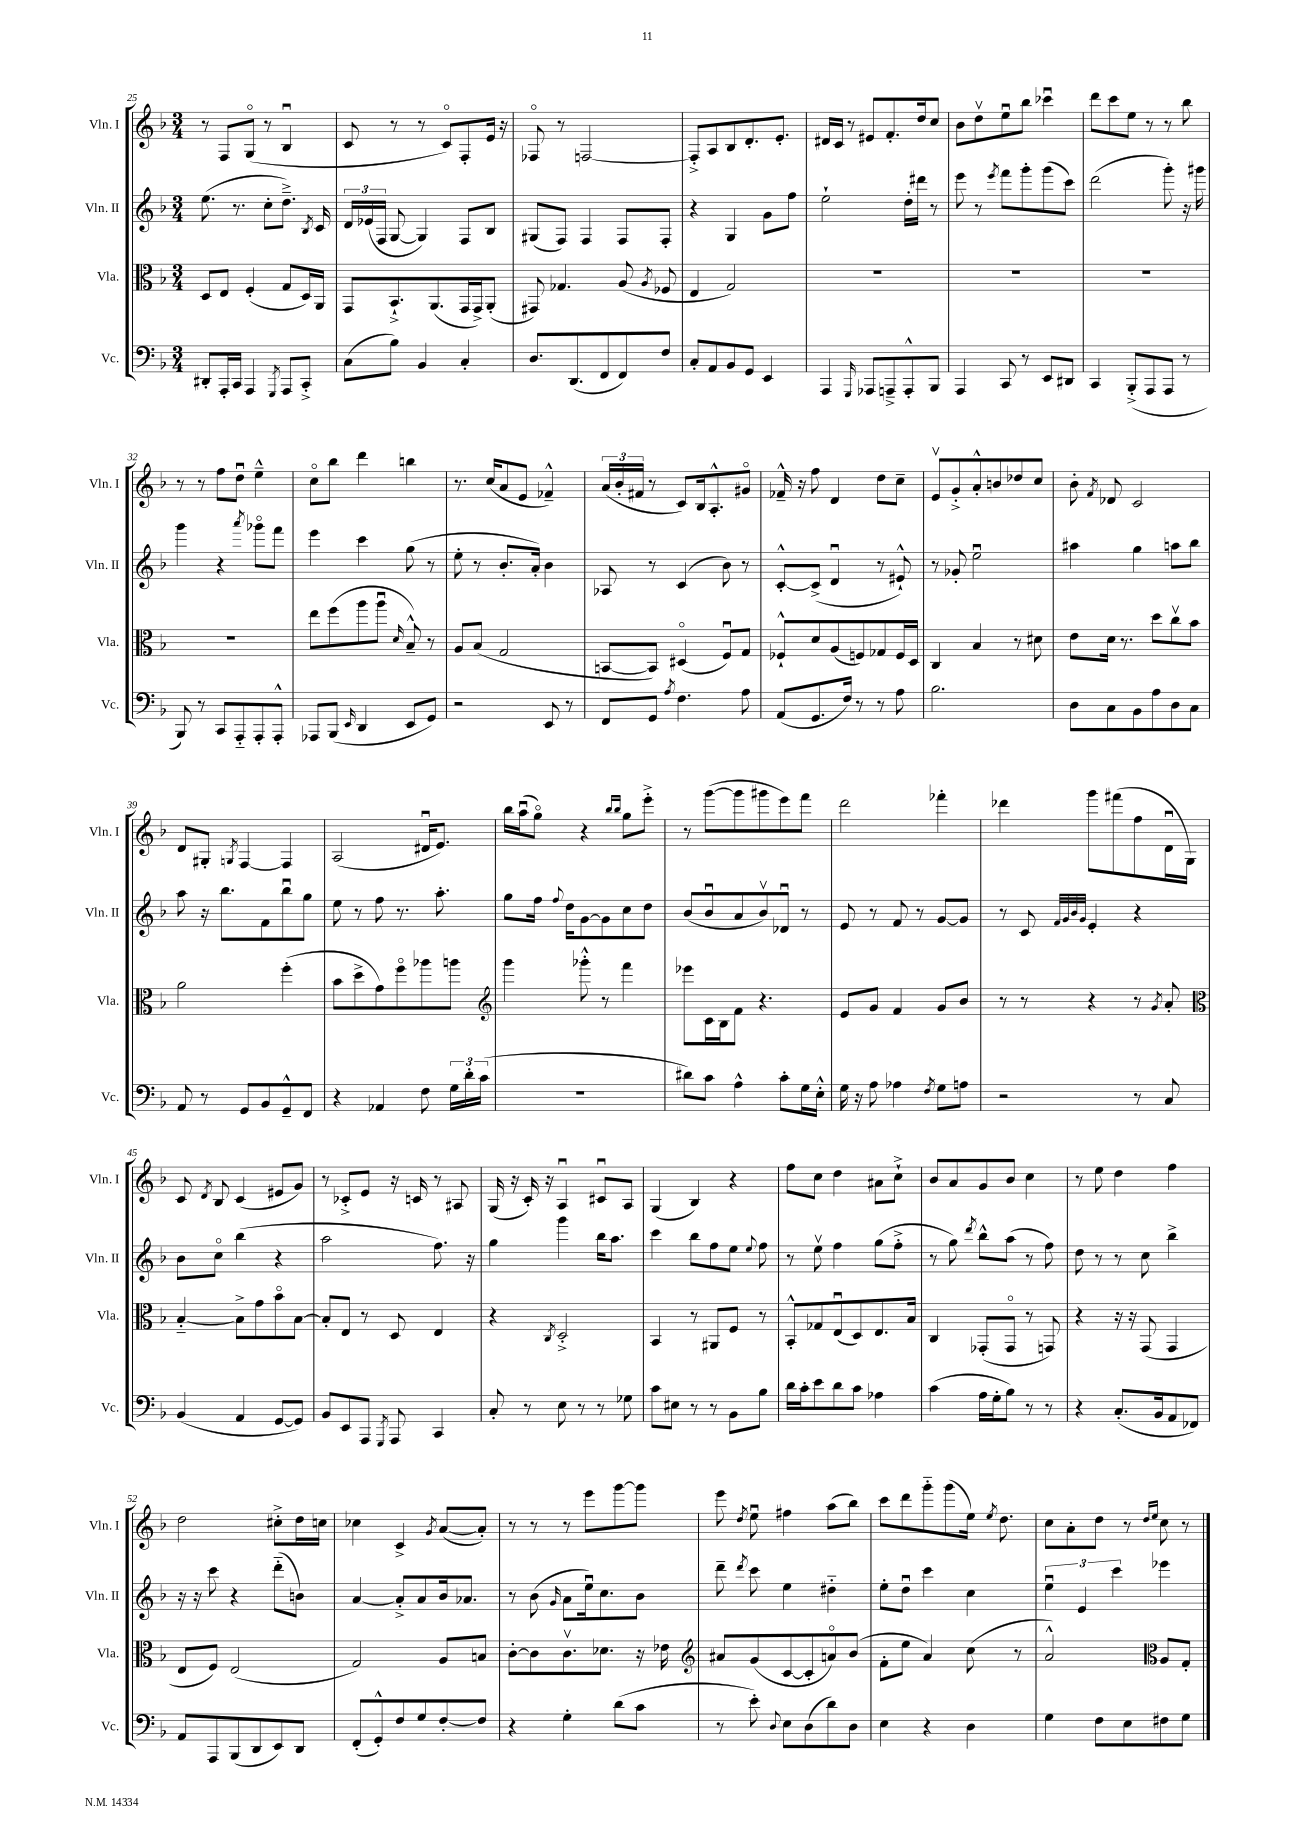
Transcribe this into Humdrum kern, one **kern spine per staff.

**kern	**kern	**kern	**kern
*staff4	*staff3	*staff2	*staff1
*clefF4	*clefC3	*clefG2	*clefG2
*k[b-]	*k[b-]	*k[b-]	*k[b-]
*M3/4	*M3/4	*M3/4	*M3/4
8DD#'	8D	(8.ee	8r
16AAA'	8E	.	8F
16CC	.	8.r	.
4AAA	(4F'	.	(8Go
.	.	8cc'	8r
8qGGG	.	.	.
8AAA	8G	8.dd~^)	4B-u
8CC'^	16D)	.	.
.	.	8qB-	.
.	16AA	16c	.
=	=	=	=
(8C	8GG	24d	8c
.	.	(24e-	.
.	.	24F	.
8B-)	8.BB-`^	[8G	8r
4BB-	.	4G])	8r
.	(8.AA	.	.
.	.	.	8co)
4C'	16GG	8F	8F'
.	16GG^)	.	.
.	(8AA'	8B-	16e
.	.	.	16r
=	=	=	=
8.D	8GG#)	(8G#	8F-o
.	4.G-	8F)	8r
(8.DD	.	.	.
.	.	4F	[2F
8FF	.	.	.
8FF)	(8A	8F	.
.	8qA	.	.
8F	8F-	8F'	.
=	=	=	=
8C'	4E	4r	8F'^]
8AA	.	.	8A
8BB-	2G)	4G	8B-
8GG	.	.	8.d'
4EE	.	8g	.
.	.	.	8.e'
.	.	8ff	.
=	=	=	=
4AAA	2.r	2ee`	16d#
.	.	.	16c
.	.	.	8r
16qqGGG	.	.	.
8AAA-	.	.	8e#
8AAA~^	.	.	8.f'
8AAA'^^	.	16dd'	.
.	.	16ddd#	16dd
8BBB-	.	8r	8cc
=	=	=	=
4AAA	2.r	8eee	8b-
.	.	8r	8ddv
.	.	8qeee	.
8CC	.	8fff	8eeu
8r	.	8ggg'	8bb-
8EE	.	(8ggg	4ccc-u
8DD#	.	8ccc)	.
=	=	=	=
4CC	2.r	(2ddd	8ddd
.	.	.	8ccc
(8BBB-'^	.	.	8ee
8AAA	.	.	8r
8AAA	.	8ggg')	8r
8r	.	16r	8bb-
.	.	16ggg#	.
=	=	=	=
8BBB-)	2.r	4ggg	8r
8r	.	.	8r
8CC	.	4r	8ff
8AAA'~	.	.	8ddu
.	.	8qaaa	.
8AAA'	.	8ggg-o	4ee~^^
8AAA'^^	.	8fff	.
=	=	=	=
8AAA-	8ee	4eee	8cco
(8BBB-	(8ff	.	8bb-
16qqEE	.	.	.
4DD	8aa	4ccc	4ddd
.	8aau	.	.
.	16qqd	.	.
8EE	8B-~^^)	(8gg	4bb
8GG)	8r	8r	.
=	=	=	=
2r	8A	8ee'	8.r
.	(8B-	8r	.
.	.	.	(16cc
.	2G	8.b-'	8a
.	.	.	8e
.	.	16a')	.
8EE	.	4b-	4f-~^^)
8r	.	.	.
=	=	=	=
8FF	[8BB	8A-	(24a
.	.	.	24b-'
.	.	.	24f#
8GG	8BB])	8r	8r
8qA	.	.	.
4.F	(4D#o	(4c	8c)
.	.	.	16B-
.	.	.	8.A'^^
.	8Fu)	8b-)	.
8A	8G	8r	8g#o
=	=	=	=
(8AA	8F-`^^	[8c'^^	16f-~^^
.	.	.	16r
8.GG	8d	(8c^]	8ff
.	(8A	4du	4d
16F)	.	.	.
8r	8F)	.	.
8r	8G-	8r	8dd
8A	16F	8e#`^^)	8cc~
.	16D	.	.
=	=	=	=
2.B-	4C	8r	8ev
.	.	8g-'	8g'^
.	4B-	2eeu	8a'^^
.	.	.	8b
.	8r	.	8dd-
.	8d#	.	8cc
=	=	=	=
8D	8e	4aa#	8b-'
.	.	.	8qf
8C	16d	.	8d-
.	8.r	.	.
8BB-	.	4gg	2c
8A	8dd	.	.
8D	8ccv	8aa	.
8C	8b-	8bb-	.
=	=	=	=
8AA	2a	8aa	8d
8r	.	16r	8G#'
.	.	8.bb-	.
.	.	.	8qG
8GG	.	.	[4F
8BB-	.	8f	.
8GG~^^	(4ff'	8bb-u	4F]
8FF	.	8gg	.
=	=	=	=
4r	8b-	8ee	(2A
.	8dd^	8r	.
4AA-	8g)	8ff	.
.	8ffo	8.r	.
8F	8aa-	.	16d#u
.	.	8.aa'	8.e)
24G	8aa	.	.
24d'	.	.	.
(24c	.	.	.
=	=	=	=
*	*clefG2	*	*
2.r	4ggg	8gg	16bb-
.	.	.	(16aau
.	.	16ff	8ggo)
.	.	8qqff	.
.	.	16dd	.
.	8ggg-'^^	[8g	4r
.	8r	8g]	.
.	.	.	16qqbb-
.	.	.	16qqbb-
.	4fff	8cc	8gg
.	.	8dd	8eee'^
=	=	=	=
8d#)	8eee-	(8b-	8r
8c	16c	8b-u	([8ggg
.	16B-	.	.
4A^^	8f	8a	8ggg]
.	4.r	8b-v)	8ggg#
8c'	.	8d-u	8eee)
16G	.	8r	8fff
16E'^^	.	.	.
=	=	=	=
16G	8e	8e	2ddd
16r	.	.	.
8A	8g	8r	.
4A-	4f	8f	.
.	.	8r	.
8qF	.	.	.
8G	8g	[8g	4fff-'
8A	8b-	8g]	.
=	=	=	=
2r	8r	8r	4ddd-
.	8r	8c	.
.	.	32qqf	.
.	.	32qqg	.
.	.	32qqb-	.
.	.	32qqg	.
.	4r	4e'	8ggg
.	.	.	(8fff#
8r	8r	4r	8ff
.	8qg	.	.
8C	8a'	.	16du
.	.	.	16G)
=	=	=	=
*	*clefC3	*	*
(4BB-	[4B-'~	8b-	8c
.	.	.	8qd
.	.	8cco	8B-
4AA	8B-^]	(4bb-	(4c
.	8g	.	.
[8GG	8b-o	4r	8e#
8GG])	[8B-	.	8g)
=	=	=	=
8BB-	8B-']	2aa	8r
8EE	8E	.	8c-'^
8AAA	8r	.	8e
8qGGG	.	.	.
8AAA	8D	.	16r
.	.	.	16c
4CC	4E	8.ff)	8r
.	.	.	8A#
.	.	16r	.
=	=	=	=
8C'	4r	4gg	(16G
.	.	.	16r
8r	.	.	16c')
.	.	.	16r
.	8qC	.	.
8E	2D'^	4ggg	4Au
8r	.	.	.
8r	.	16bb-	8c#u
.	.	8.aa	.
8G-	.	.	8A
=	=	=	=
8c	4BB-	4ccc	(4G
8E#	.	.	.
8r	8r	8bb-	4B-)
8r	8AA#	8ff	.
8BB-	8F	8ee	4r
.	.	8qqee	.
8B-	8r	8ff	.
=	=	=	=
16d	8BB-'^^	8r	8ff
16c'	.	.	.
8e	8G-	8eev	8cc
8d	(8Eu	4ff	4dd
8c	8D)	.	.
4A-	8.E	(8gg	8a#
.	.	8ff'^	8cc`^
.	16B-	.	.
=	=	=	=
(4c	4C	8r	8b-
.	.	8gg)	8a
.	.	8qddd	.
16A	(8GG-'	8bb-^^	8g
16G'	.	.	.
8B-)	8GG-o	(8aa	8b-
8r	8r	8r	4cc
8r	8GG)	8ff)	.
=	=	=	=
4r	4r	8dd	8r
.	.	8r	8ee
(8.C'	16r	8r	4dd
.	16r	.	.
.	(8GG	8cc	.
16BB-	.	.	.
8AA	4GG	4bb-^	4ff
8FF-)	.	.	.
=	=	=	=
8AA	8E	16r	2dd
.	.	16r	.
8AAA	8F)	8ccc	.
(8BBB-	(2E	4r	.
8DD	.	.	.
8EE)	.	(8ddd'~	8cc#'^
8DD	.	8b)	16dd
.	.	.	16cc
=	=	=	=
(8FF'	2G)	[4a	4cc-
8GG'^^)	.	.	.
8F	.	8a'^]	4c^
8G	.	8a	.
.	.	.	8qg
[8F'	8A	16b-	([8a
.	.	8.a-	.
8F]	8B	.	8a'])
=	=	=	=
4r	[8c'	8r	8r
.	8c]	(8b-	8r
.	.	16qqg	.
4G'	8.cv	8a	8r
.	.	16eeu)	8eee
.	8.d-	8.cc	.
(8d	.	.	[8ggg
8c	16r	8b-	8ggg]
.	16e-	.	.
=	=	=	=
*	*clefG2	*	*
8r	8a#	8ddd~	8eee
.	.	8qddd	8qdd
8e')	(8g	8ccc	8eeu
8qqD	.	.	.
8E	[8c	4ee	4ff#
(8D	8c']	.	.
8d)	8ao)	4dd#'~	(8aa
8D	(8b-	.	8bb-)
=	=	=	=
4E	8f'	8ee'	8ccc
.	8ee	8ddu	8ddd
4r	4a)	4ccc	8ggg'~
.	.	.	(8ggg
4D	(8cc	4cc	16ee)
.	.	.	8qee
.	.	.	8.dd
.	8r	.	.
=	=	=	=
4G	2a^^)	6eeu	8cc
.	.	.	8a'
.	.	6e	.
8F	.	.	8dd
.	.	6ccc	.
8E	.	.	8r
*	*clefC3	*	*
.	.	.	16qqdd
.	.	.	16qqee
8F#	8A	4eee-	8cc
8G	8G'	.	8r
==	==	==	==
*-	*-	*-	*-
